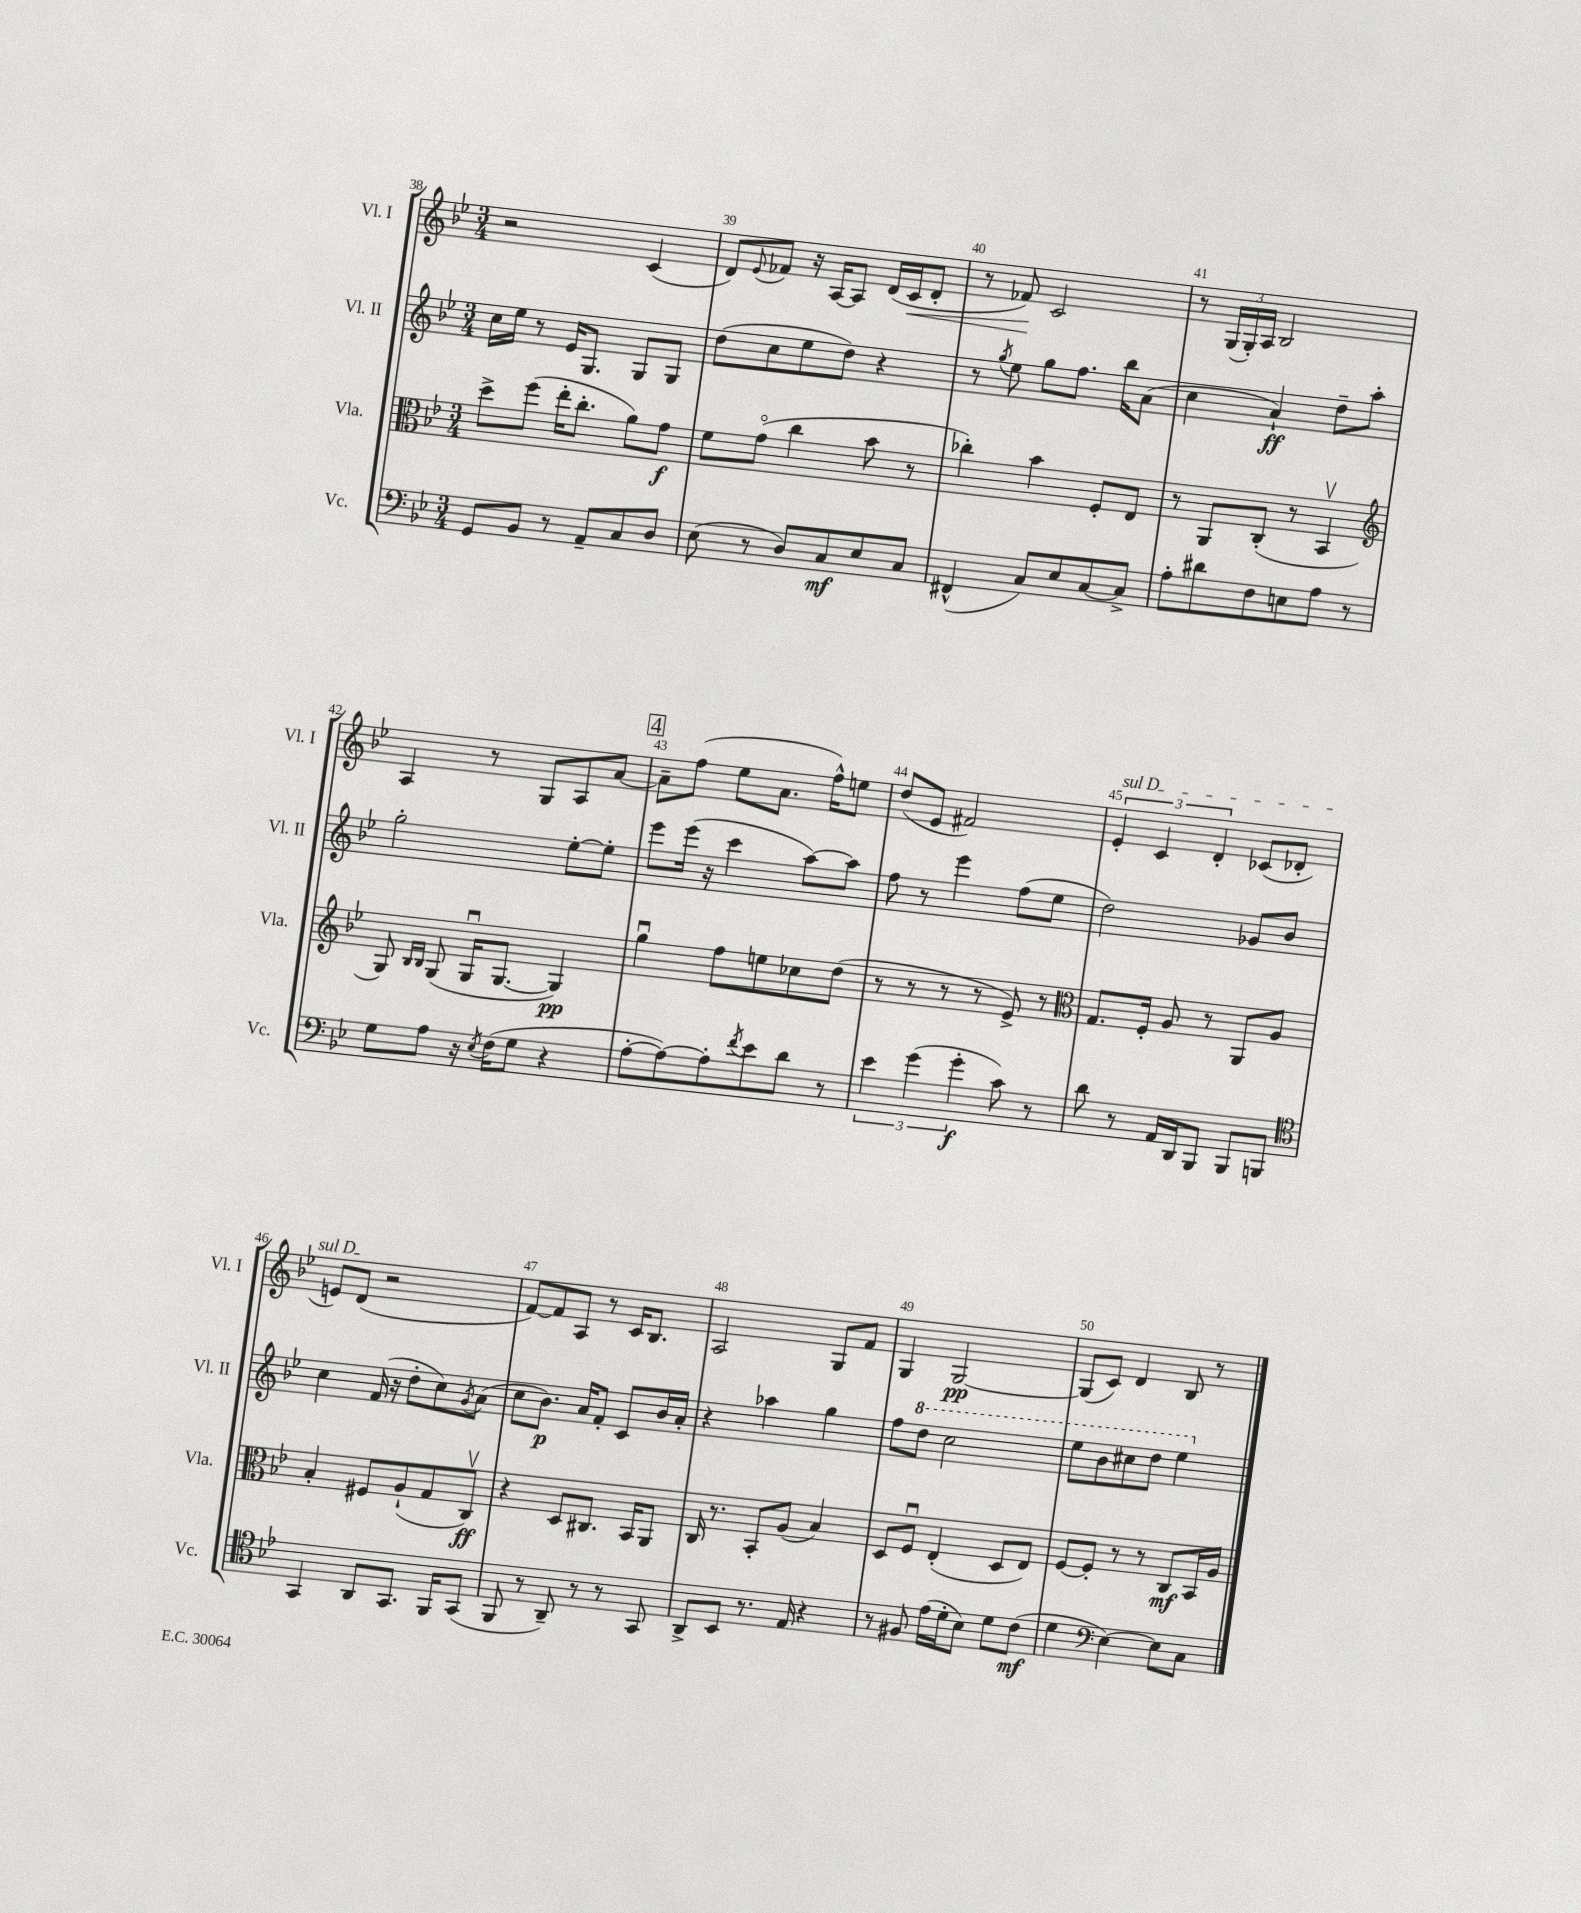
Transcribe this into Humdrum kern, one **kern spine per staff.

**kern	**dynam	**kern	**dynam	**kern	**dynam	**kern	**dynam
*part4	*part4	*part3	*part3	*part2	*part2	*part1	*part1
*staff4	*staff4	*staff3	*staff3	*staff2	*staff2	*staff1	*staff1
*I"Vc.	*	*I"Vla.	*	*I"Vl. II	*	*I"Vl. I	*
*I'Vc.	*	*I'Vla.	*	*I'Vl. II	*	*I'Vl. I	*
*clefF4	*	*clefC3	*	*clefG2	*	*clefG2	*
*k[b-e-]	*	*k[b-e-]	*	*k[b-e-]	*	*k[b-e-]	*
*M3/4	*	*M3/4	*	*M3/4	*	*M3/4	*
=38	=38	=38	=38	=38	=38	=38	=38
8GG/L	.	8dd^\L	.	16cc\LL	.	2r	.
.	.	.	.	16ee-\JJ	.	.	.
8BB-/J	.	(8ff\J	.	8r	.	.	.
8r	.	16ee-'\KL	.	16e-/KL	.	.	.
.	.	8.cc'\J	.	8.G/J	.	.	.
8AA~/L	.	.	.	.	.	.	.
8C/	.	8a\L)	.	8G/L	.	(4c/	.
8D/J	.	8g\J	f	8G/J	.	.	.
=39	=39	=39	=39	=39	=39	=39	=39
(8E-\	.	8f\L	.	(8dd\L	.	8d/L)	.
.	.	.	.	.	.	8qqe-/	.
8r	.	(8g\J	.	8cc\	.	8f-X/J	.
8D/L)	.	4cc\	.	8ee-\	.	16r	.
.	.	.	.	.	.	[16A/KL	.
8C/	mf	.	.	8dd\J)	.	8A/J]	.
8E-/	.	8b-\	.	4r	.	(16d/LL	.
!	!	!	!	!	!	!	!LO:HP:b
.	.	.	.	.	.	16c/J	<
8C/J	.	8r	.	.	.	8d'/J	.
=40	=40	=40	=40	=40	=40	=40	=40
(4FF#X^^/	.	4cc-X'\)	.	8r	.	8r	.
.	.	.	.	8qgg/	.	.	.
.	.	.	.	8ee-\	.	8f-X/)	.
8C/L)	.	4b-\	.	8gg\L	.	2c/	[
8E-/	.	.	.	8.ff\J	.	.	.
[8C/	.	8F'/L	.	.	.	.	.
.	.	.	.	16bb-\KL	.	.	.
8C^/J]	.	8E-/J	.	(8a\J	.	.	.
=41	=41	=41	=41	=41	=41	=41	=41
8A'\L	.	8r	.	4cc\	.	8r	.
8d#X\	.	8AA/L	.	.	.	(24G/LL	.
.	.	.	.	.	.	24G'/)	.
.	.	.	.	.	.	24A/JJ	.
8F\	.	(8C'/J	.	4a`/)	ff	2B-/	.
8En\	.	8r	.	.	.	.	.
8A\J	.	4BB-v/	.	8dd~\L	.	.	.
8r	.	.	.	8aa'\J	.	.	.
!!LO:LB:g=z
=42	=42	=42	=42	=42	=42	=42	=42
*	*	*clefG2	*	*	*	*	*
8G\L	.	8G/)	.	2gg'\	.	4A/	.
.	.	16qqB-/LL	.	.	.	.	.
.	.	16qqB-/JJ	.	.	.	.	.
8A\J	.	(8G/	.	.	.	.	.
16r	.	16Gu/KL	.	.	.	8r	.
8qE-/	.	.	.	.	.	.	.
(16F\KL	.	[8.G/J	.	.	.	.	.
8G\J	.	.	.	.	.	8G/L	.
4r	.	4G/])	pp	[8ee-'\L	.	8A/	.
.	.	.	.	8ee-'\J]	.	[8a/J	.
!!LO:REH:place=s1:t=4
=43	=43	=43	=43	=43	=43	=43	=43
[8A'\L	.	4ggu\	.	8eee-\L	.	8a~\L]	.
8A\_)	.	.	.	(16eee-\Jk	.	(8ff\J	.
.	.	.	.	16r	.	.	.
8A'\]	.	8ff\L	.	4ccc\	.	8ee-\L	.
8qf/	.	.	.	.	.	.	.
8e-\	.	8een\	.	.	.	8.a\J	.
8d\J	.	8cc-X\	.	[8aa\L)	.	.	.
.	.	.	.	.	.	16ff^^\KL)	.
8r	.	(8dd\J	.	8aa\J]	.	8een\J	.
=44	=44	=44	=44	=44	=44	=44	=44
6e-\	.	8r	.	8ff\	.	(8dd/L	.
.	.	8r	.	8r	.	8e-/J	.
(6g\	.	.	.	.	.	.	.
.	.	8r	.	4eee-\	.	2f#X/)	.
6g'\	f	.	.	.	.	.	.
.	.	8r	.	.	.	.	.
8c\)	.	8e-^/)	.	(8ff\L	.	.	.
8r	.	8r	.	8ee-\J	.	.	.
=45	=45	=45	=45	=45	=45	=45	=45
*	*	*clefC3	*	*	*	*	*
!	!	!	!	!	!	!LO:TX:a:i:t=sul D	!
8d\	.	8.G/L	.	2dd\)	.	6e-'/	.
8r	.	.	.	.	.	.	.
.	.	.	.	.	.	6c/	.
.	.	16F'/Jk	.	.	.	.	.
16AA/LL	.	8A/	.	.	.	.	.
16DD/J	.	.	.	.	.	.	.
.	.	.	.	.	.	6d'/	.
8BBB-/J	.	8r	.	.	.	.	.
8BBB-/L	.	8AA/L	.	8g-X/L	.	(8c-X/L	.
8BBBn/J	.	8A/J	.	8b-/J	.	8d-X'/J	.
!!LO:LB:g=z
=46	=46	=46	=46	=46	=46	=46	=46
*clefC4	*	*	*	*	*	*	*
4GG/	.	4B-'/	.	4cc\	.	8en/L)	.
.	.	.	.	.	.	(8d/J	.
8AA/L	.	8F#X/L	.	(16f/	.	2r	.
.	.	.	.	16r	.	.	.
8.GG/J	.	(8A`/	.	8dd'\L	.	.	.
.	.	8G/	.	8cc\)	.	.	.
16FF/KL	.	.	.	.	.	.	.
.	.	.	.	8qg/	.	.	.
(8GG/J	.	8Cv/J)	ff	(8a\J	.	.	.
=47	=47	=47	=47	=47	=47	=47	=47
8FF/	.	4r	.	8cc\L	.	[8f/L)	.
8r	.	.	.	8.b-\J)	p	8f/]	.
8AA~/)	.	8D/L	.	.	.	8A/J	.
.	.	.	.	16a/KL	.	.	.
8r	.	8.C#X/J	.	8f'/J	.	8r	.
8r	.	.	.	8c/L	.	16c/KL	.
.	.	16BB-/KL	.	.	.	8.B-/J	.
8GG/	.	8AA/J	.	16b-/L	.	.	.
.	.	.	.	16a'/JJ	.	.	.
=48	=48	=48	=48	=48	=48	=48	=48
8AA^/L	.	16C/	.	4r	.	2A/	.
.	.	8.r	.	.	.	.	.
8BB-/J	.	.	.	.	.	.	.
8.r	.	8BB-'/L	.	4aa-X\	.	.	.
.	.	(8A/J	.	.	.	.	.
16E-/	.	.	.	.	.	.	.
4r	.	4B-/)	.	4gg\	.	8G/L	.
.	.	.	.	.	.	8f/J	.
=49	=49	=49	=49	=49	=49	=49	=49
8r	.	8D/L	.	8ff\L	.	4G/	.
*	*	*	*	*8va	*	*	*
8F#X/	.	8Fu/J	.	8ddd\J	.	.	.
(16e-\LL	.	(4E-'/	.	2ccc\	.	[2G/	pp
16d'\J	.	.	.	.	.	.	.
8B-\J)	.	.	.	.	.	.	.
8d\L	.	8D/L	.	.	.	.	.
(8c\J	mf	8E-/J)	.	.	.	.	.
=50	=50	=50	=50	=50	=50	=50	=50
4d\	.	[8F/L	.	8eee-\L	.	(8G/L]	.
.	.	8F'/J]	.	8bb-\	.	8c/J)	.
*clefF4	*	*	*	*	*	*	*
[4E-\)	.	8r	.	8ccc#X\	.	4d/	.
.	.	8r	.	8ddd\J	.	.	.
8E-\L]	.	8C/L	mf	4eee-\	.	8B-/	.
8C\J	.	16BB-/L	.	.	.	8r	.
.	.	16A/JJ	.	.	.	.	.
*	*	*	*	*X8va	*	*	*
==	==	==	==	==	==	==	==
*-	*-	*-	*-	*-	*-	*-	*-
